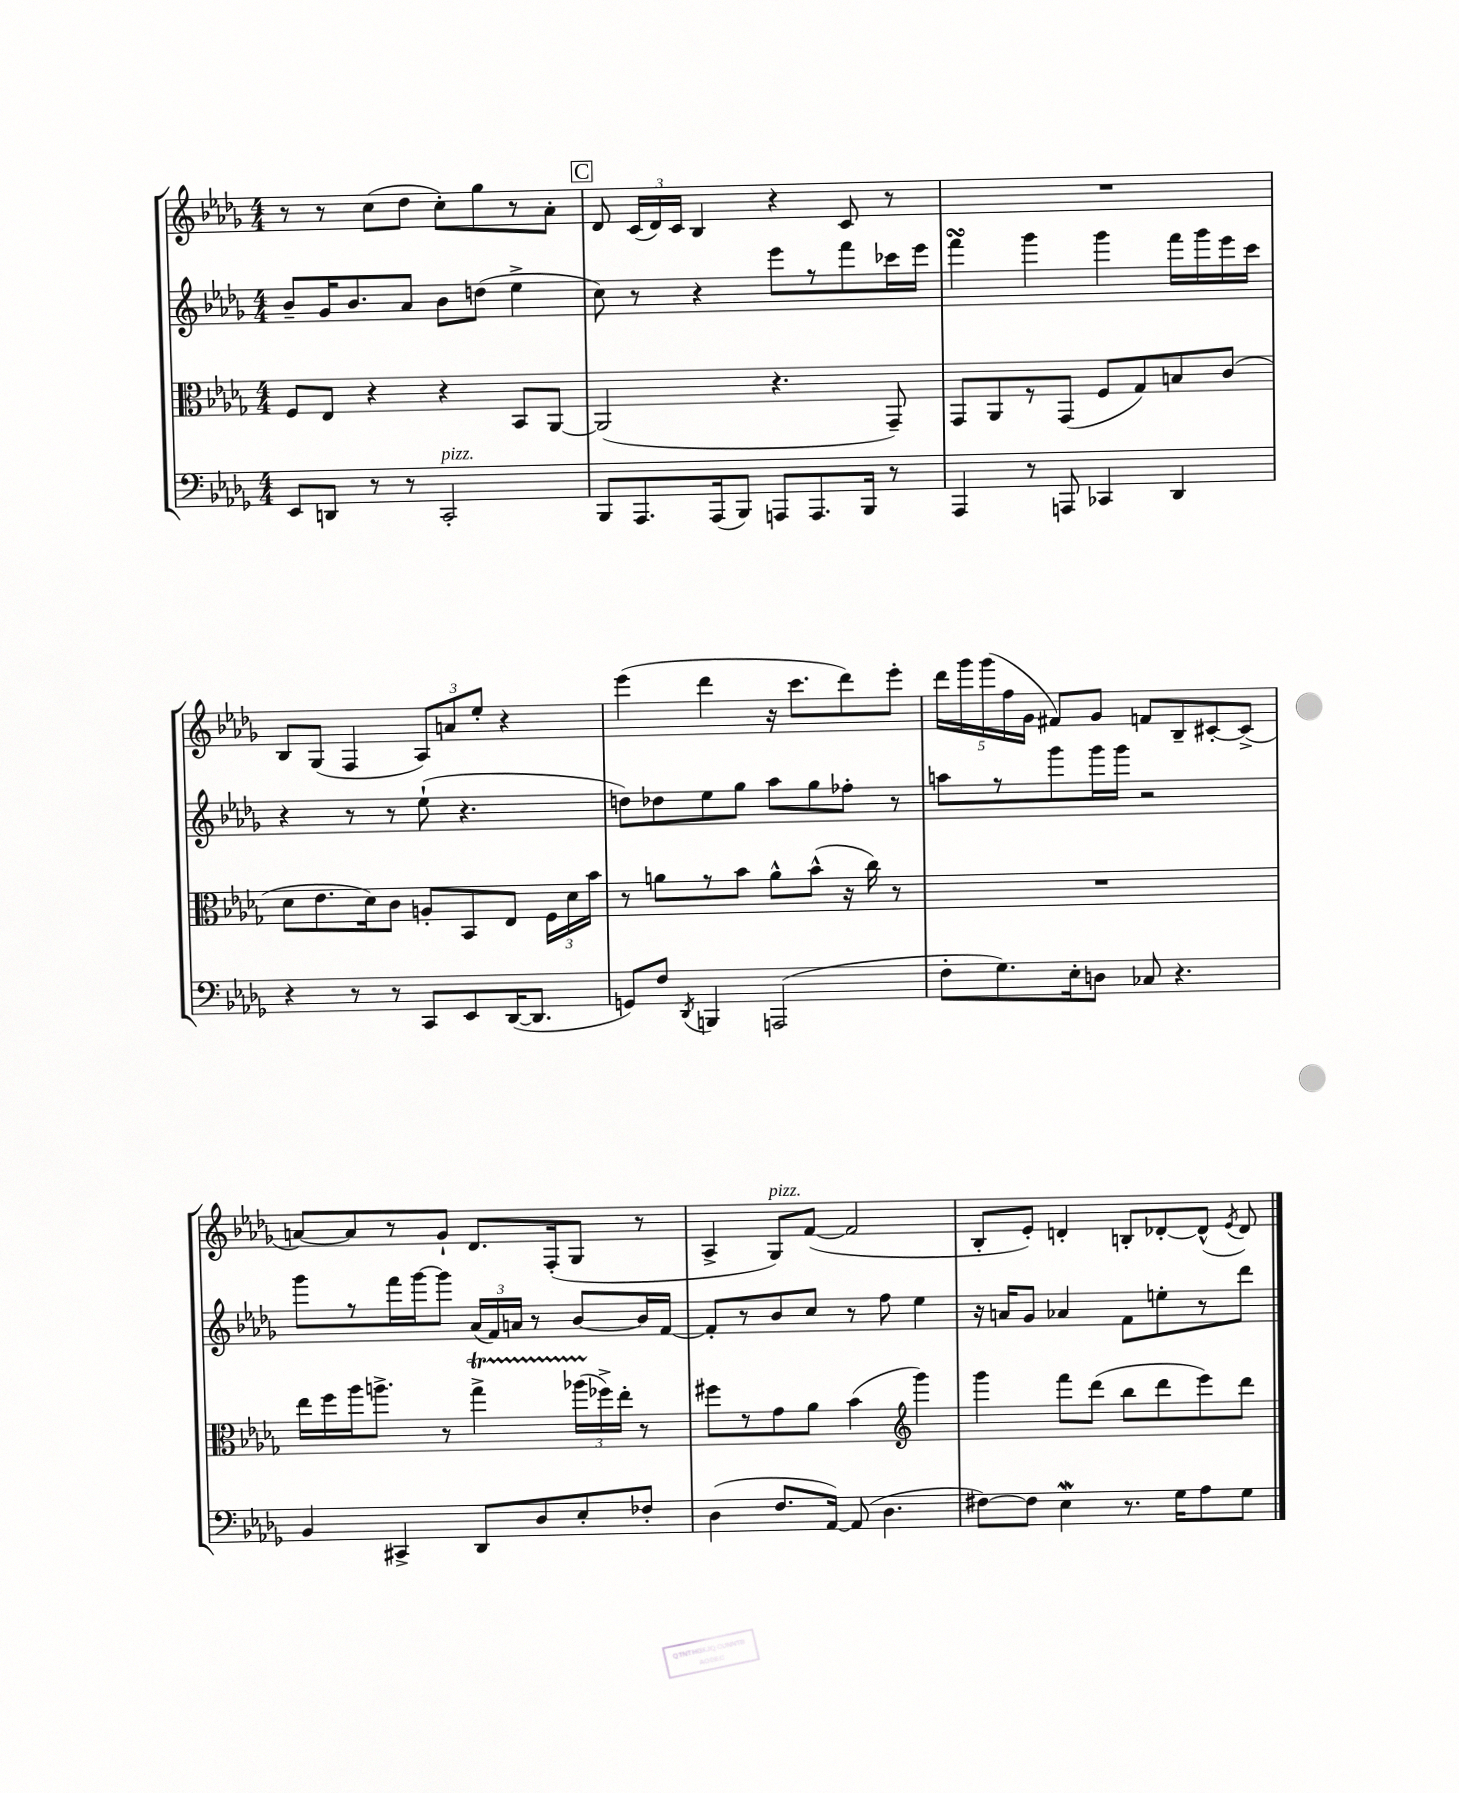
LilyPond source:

<<
\new StaffGroup <<
\new Staff = "s0" {
    \clef treble \key des \major \numericTimeSignature \time 4/4
    \autoBeamOff r8 r8 c''8[( des''8] c''8[-.) ges''8 r8 aes'8]-. |
    \mark \markup { \box "C" } des'8 \tuplet 3/2 { c'16[( des'16) c'16] } bes4 r4 c'8 r8 |
    R1 |
    bes8[ ges8]( f4 \tuplet 3/2 { aes8[) a'8 ees''8]-. } r4 |
    ees'''4( des'''4 r16 c'''8.[ des'''8) ees'''8]-. |
    \tuplet 5/4 { des'''16[ ges'''16 ges'''16( f''16 ges'16] } fis'8[) ges'8] f'8[ bes8-- cis'8~-. cis'8]->( |
    a'8[~) a'8 r8 ges'8]-! des'8.[ f16-.( ges8] r8 |
    aes4-> ges8[^\markup { \italic "pizz." }) f'8]~( f'2 |
    bes8[-. ees'8]-.) d'4-. b8[-. des'8~-. des'8]-^( \acciaccatura { ees'8 } des'8) \bar "|." |
}
\new Staff = "s1" {
    \clef treble \key des \major \numericTimeSignature \time 4/4
    \autoBeamOff bes'8[-- ges'16 bes'8. aes'8] bes'8[ d''8]( ees''4-> |
    \mark \markup { \box "C" } c''8) r8 r4 ees'''8[ r8 f'''8 ces'''16 ees'''16] |
    f'''4\turn ges'''4 ges'''4 f'''16[ ges'''16 ees'''16 c'''16] |
    r4 r8 r8 ees''8-!( r4. |
    d''8[) des''8 ees''8 ges''8] aes''8[ ges''8 fes''8]-. r8 |
    a''8[ r8 ges'''8 ges'''16 ges'''16] r2 |
    ges'''8[ r8 f'''16 ges'''16~ ges'''8] \tuplet 3/2 { aes'16[( f'16) a'16] } r8 bes'8[~ bes'16 f'16]~ |
    f'8[-. r8 bes'8 c''8] r8 f''8 ees''4 |
    r16 a'16[ ges'8] aes'4 f'8[ e''8-. r8 des'''8] \bar "|." |
}
\new Staff = "s2" {
    \clef alto \key des \major \numericTimeSignature \time 4/4
    \autoBeamOff f8[ ees8] r4 r4 bes,8[ aes,8]~ |
    \mark \markup { \box "C" } aes,2( r4. ges,8--) |
    ges,8[ aes,8 r8 ges,8]( f8[ ges8) b8 c'8]( |
    des'8[ ees'8. des'16) c'8] a8[-. bes,8 ees8] \tuplet 3/2 { f16[ des'16 bes'16] } |
    r8 a'8[ r8 bes'8] a'8[-^ bes'8]-^( r16 c''16) r8 |
    R1 |
    ees''16[ f''16 aes''16 a''8.]-> r8 ges''4->\startTrillSpan \tuplet 3/2 { aes''16[( fes''16->\stopTrillSpan) ees''16]-. } r8 |
    fis''8[ r8 ges'8 aes'8] bes'4( \clef treble ges'''4) |
    ges'''4 f'''8[ des'''8]( bes''8[ des'''8 ees'''8) des'''8] \bar "|." |
}
\new Staff = "s3" {
    \clef bass \key des \major \numericTimeSignature \time 4/4
    \autoBeamOff ees,8[ d,8] r8 r8 c,2-.^\markup { \italic "pizz." } |
    \mark \markup { \box "C" } bes,,8[ aes,,8. aes,,16( bes,,8]) a,,8[ a,,8. bes,,16] r8 |
    aes,,4 r8 a,,8 ces,4 des,4 |
    r4 r8 r8 c,8[ ees,8 des,16~( des,8.] |
    g,8[) f8] \acciaccatura { des,8 } b,,4 a,,2( |
    f8[-. ges8.) ees16-. d8] ces8 r4. |
    bes,4 cis,4-> des,8[ des8 ees8-. fes8]-. |
    des4( f8.[ aes,16]~) aes,8( des4. |
    fis8[~) fis8] ees4\mordent r8. ges16[ aes8 ges8] \bar "|." |
}
>>
>>
\layout { \context { \Score \remove "Bar_number_engraver" } }
